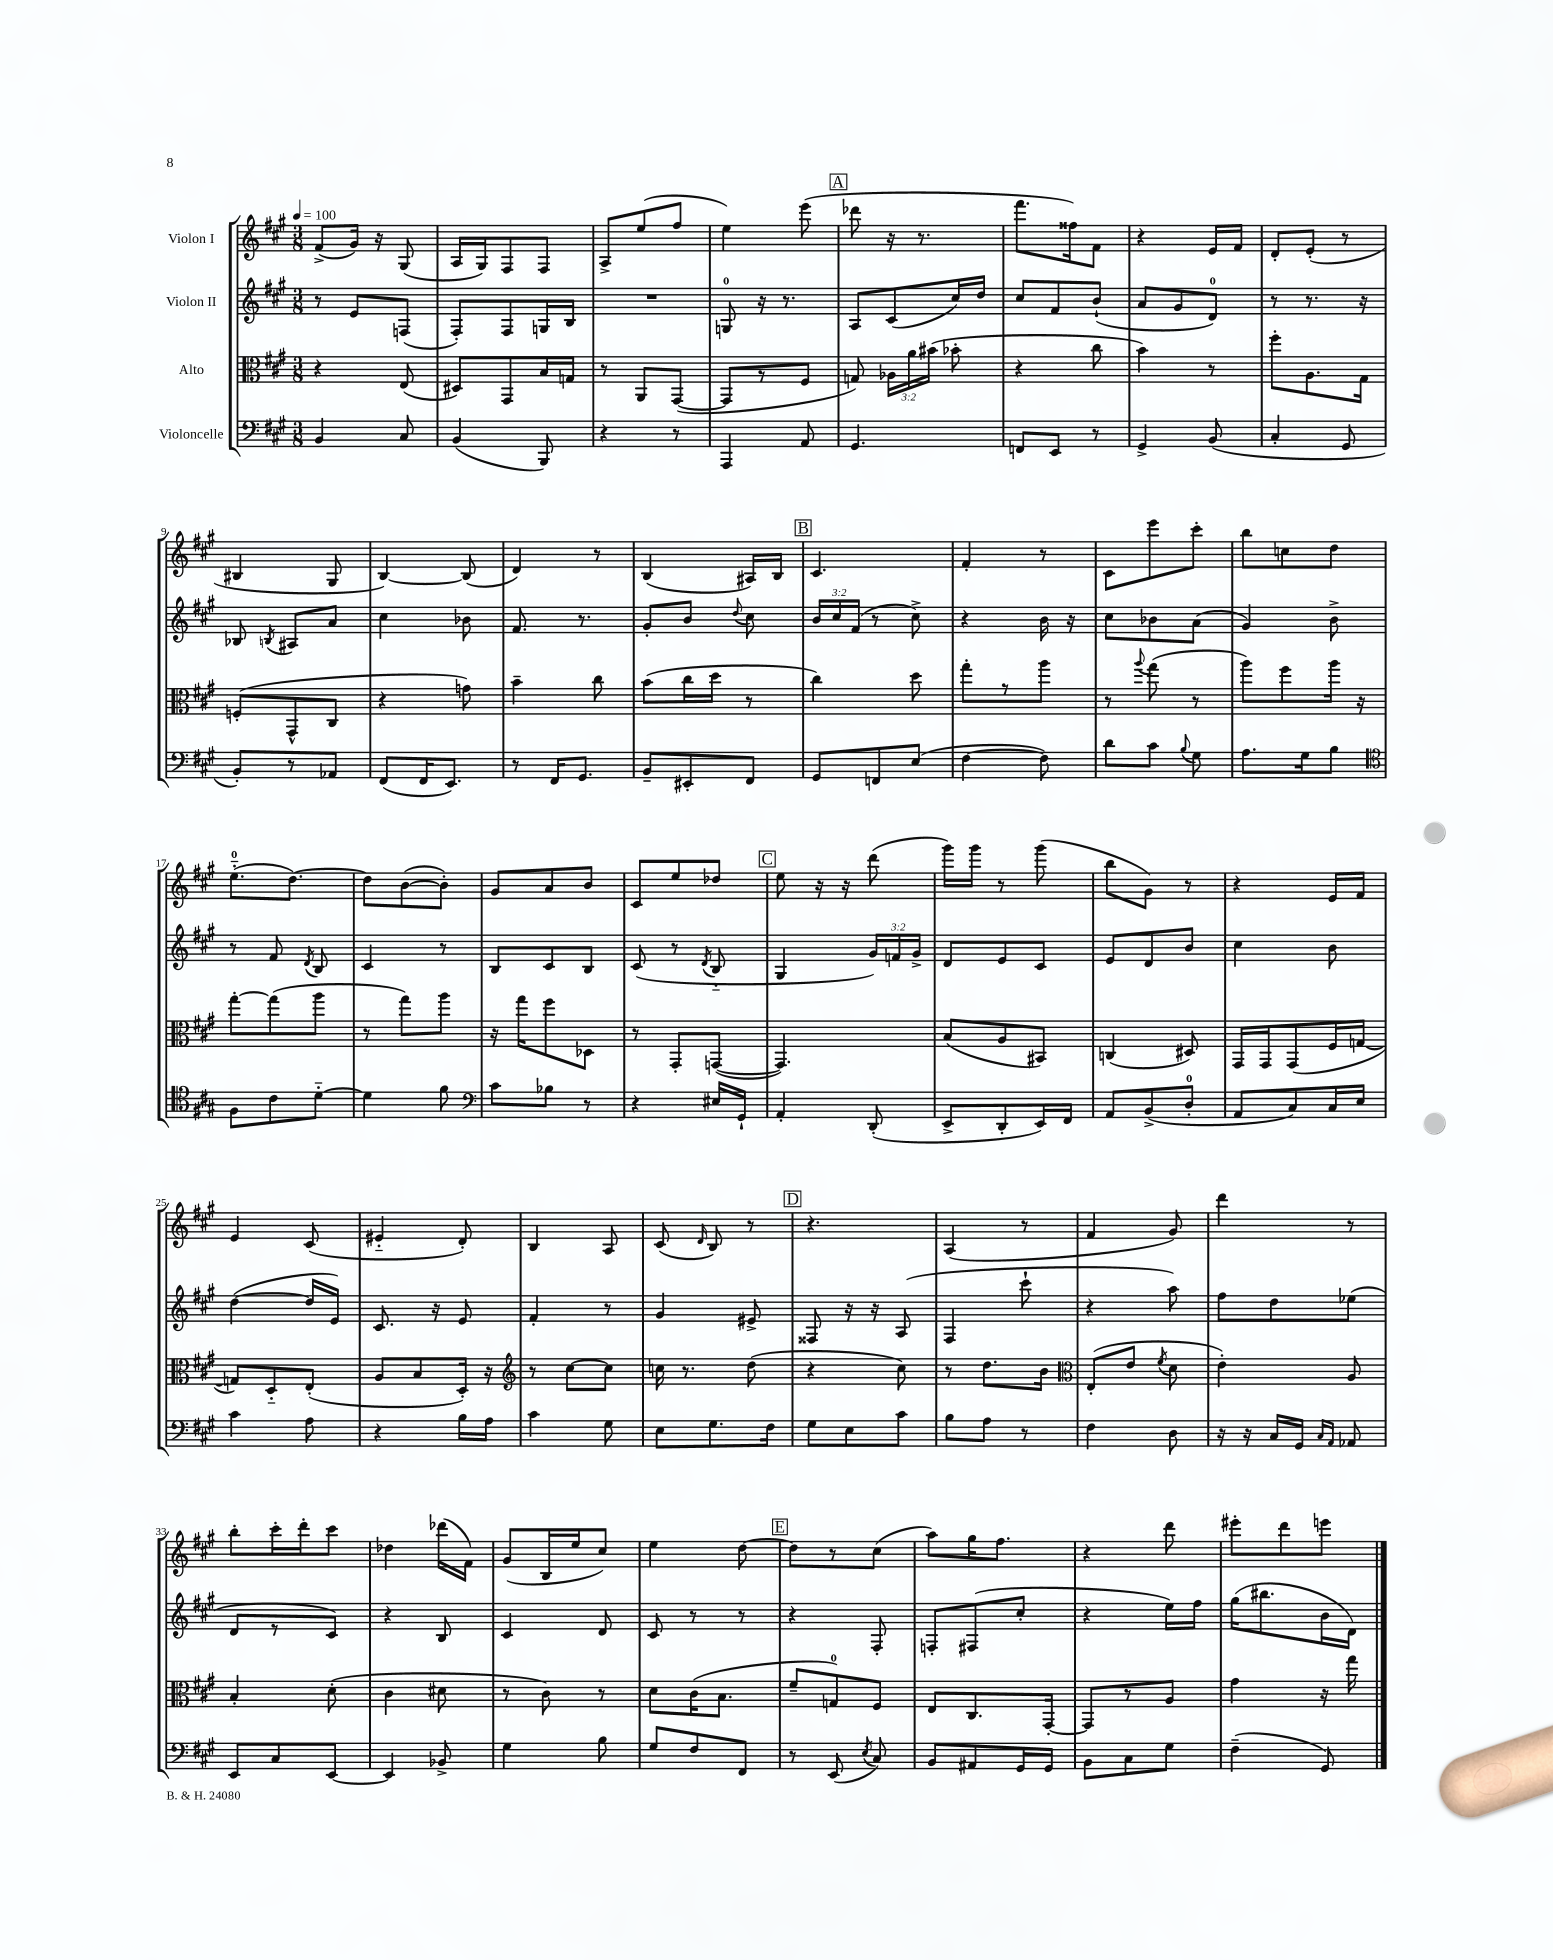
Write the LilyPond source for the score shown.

<<
\new StaffGroup <<
\new Staff = "s0" \with { instrumentName = "Violon I" } {
    \clef treble \key a \major \numericTimeSignature \time 3/8 \tempo 4 = 100
    \autoBeamOff fis'8[->( gis'16]) r16 gis8( |
    a16[ gis16) fis8 fis8] |
    a8[-> e''8( fis''8] |
    e''4) e'''8( |
    \mark \markup { \box "A" } des'''8 r16 r8. |
    fis'''8.[ fisis''16) fis'8] |
    r4 e'16[ fis'16] |
    d'8[-. e'8]-.( r8 |
    bis4 gis8 |
    b4~) b8( |
    d'4) r8 |
    b4( ais16[) b16] |
    \mark \markup { \box "B" } cis'4. |
    fis'4-. r8 |
    cis'8[ e'''8 cis'''8]-. |
    b''8[ c''8 d''8] |
    e''8.[-0-_( d''8.]~) |
    d''8[ b'8~( b'8]-.) |
    gis'8[ a'8 b'8] |
    cis'8[ e''8 des''8] |
    \mark \markup { \box "C" } e''8 r16 r16 d'''8( |
    gis'''16[) gis'''16] r8 gis'''8( |
    b''8[ gis'8]) r8 |
    r4 e'16[ fis'16] |
    e'4 cis'8( |
    eis'4-_ d'8-.) |
    b4 a8 |
    cis'8( \grace { d'16 } b8) r8 |
    \mark \markup { \box "D" } r4. |
    a4( r8 |
    fis'4 gis'8) |
    d'''4 r8 |
    b''8[-. cis'''16-. d'''16-. cis'''8] |
    des''4 des'''16[( fis'16]) |
    gis'8[( b16 e''16 cis''8]) |
    e''4 d''8~ |
    \mark \markup { \box "E" } d''8[ r8 cis''8]( |
    a''8[) gis''16 fis''8.] |
    r4 d'''8 |
    eis'''8[-. d'''8 e'''8] \bar "|." |
}
\new Staff = "s1" \with { instrumentName = "Violon II" } {
    \clef treble \key a \major \numericTimeSignature \time 3/8 \override Staff.TupletNumber.text = #tuplet-number::calc-fraction-text
    \autoBeamOff r8 e'8[ f8]( |
    fis8[-.) fis8 g16 b16] |
    R4. |
    g8-0 r16 r8. |
    \mark \markup { \box "A" } a8[ cis'8( cis''16) d''16] |
    cis''8[ fis'8 b'8]-!( |
    a'8[ gis'8 d'8]-0) |
    r8 r8. r16 |
    bes8 \acciaccatura { b8 } ais8[ a'8] |
    cis''4 bes'8 |
    fis'8. r8. |
    gis'8[-. b'8] \appoggiatura { d''8 } cis''8 |
    \mark \markup { \box "B" } \tuplet 3/2 { b'16[ cis''16 fis'16]( } r8 cis''8->) |
    r4 b'16 r16 |
    cis''8[ bes'8 a'8]( |
    gis'4) b'8-> |
    r8 fis'8 \acciaccatura { d'8 } b8 |
    cis'4 r8 |
    b8[ cis'8 b8] |
    cis'8( r8 \acciaccatura { d'8 } b8-_ |
    \mark \markup { \box "C" } gis4 \tuplet 3/2 { gis'16[) f'16 gis'16]-> } |
    d'8[ e'8 cis'8] |
    e'8[ d'8 b'8] |
    cis''4 b'8 |
    d''4~( d''16[ e'16]) |
    cis'8. r16 e'8 |
    fis'4-. r8 |
    gis'4 eis'8-> |
    \mark \markup { \box "D" } fisis8 r16 r16 a8( |
    fis4 cis'''8-! |
    r4 a''8) |
    fis''8[ d''8 ees''8]( |
    d'8[ r8 cis'8]) |
    r4 b8 |
    cis'4 d'8 |
    cis'8 r8 r8 |
    \mark \markup { \box "E" } r4 fis8-. |
    f8[-. fis8( cis''8]-. |
    r4 e''16[) fis''16] |
    gis''16[( bis''8. b'16 d'16]) \bar "|." |
}
\new Staff = "s2" \with { instrumentName = "Alto" } {
    \clef alto \key a \major \numericTimeSignature \time 3/8 \override Staff.TupletNumber.text = #tuplet-number::calc-fraction-text
    \autoBeamOff r4 e8( |
    dis8[) gis,8 b16 g16] |
    r8 a,8[ gis,8]~( |
    gis,8[ r8 fis8] |
    \mark \markup { \box "A" } g8) \tuplet 3/2 { aes16[ a'16 bis'16]( } bes'8-. |
    r4 cis''8 |
    b'4) r8 |
    fis''8[-. a8. gis16] |
    f8[-.( gis,8-^ cis8] |
    r4 g'8) |
    b'4-- cis''8 |
    b'8[( cis''16 d''16] r8 |
    \mark \markup { \box "B" } cis''4) d''8 |
    gis''8[-. r8 a''8] |
    r8 \appoggiatura { a''8 } gis''8( r8 |
    a''8[) fis''8 a''16] r16 |
    gis''8[~-. gis''8( a''8] |
    r8 gis''8[) a''8] |
    r16 gis''16[ fis''8 des8] |
    r8 gis,8[-. g,8]~( |
    \mark \markup { \box "C" } g,4.) |
    b8[( a8 bis,8]) |
    c4( dis8) |
    gis,16[ gis,16 gis,8( fis16 g16]~ |
    g8[) d8-_ e8]-.( |
    a8[ b8 d16]-.) r16 |
    \clef treble r8 cis''8[~ cis''8] |
    c''16 r8. d''8( |
    \mark \markup { \box "D" } r4 cis''8) |
    r8 d''8.[ b'16] |
    \clef alto e8[-.( e'8] \acciaccatura { fis'8 } d'8 |
    e'4-.) a8 |
    b4-. d'8-.( |
    cis'4 dis'8 |
    r8 cis'8) r8 |
    d'8[ cis'16( b8.] |
    \mark \markup { \box "E" } fis'8[-- g8-0) fis8] |
    e8[ cis8. gis,16]~-. |
    gis,8[ r8 a8] |
    gis'4 r16 gis''16 \bar "|." |
}
\new Staff = "s3" \with { instrumentName = "Violoncelle" } {
    \clef bass \key a \major \numericTimeSignature \time 3/8
    \autoBeamOff b,4 cis8 |
    b,4( b,,8) |
    r4 r8 |
    a,,4 a,8 |
    \mark \markup { \box "A" } gis,4. |
    f,8[ e,8] r8 |
    gis,4-> b,8( |
    cis4-. gis,8 |
    b,8[-.) r8 aes,8] |
    fis,8[( fis,16 e,8.]) |
    r8 fis,16[ gis,8.] |
    b,8[-- eis,8-. fis,8] |
    \mark \markup { \box "B" } gis,8[ f,8 e8]( |
    fis4~ fis8) |
    d'8[ cis'8] \appoggiatura { b8 } gis8 |
    a8.[ gis16 b8] |
    \clef tenor fis8[ cis'8 d'8]~-_ |
    d'4 fis'8 |
    \clef bass cis'8[ bes8] r8 |
    r4 eis16[ gis,16]-! |
    \mark \markup { \box "C" } a,4-. d,8-.( |
    e,8[-> d,8-. e,16) fis,16] |
    a,8[ b,8->( d8]-0-. |
    a,8[ cis8) cis16 e16] |
    cis'4 a8 |
    r4 b16[ a16] |
    cis'4 gis8 |
    e8[ gis8. fis16] |
    \mark \markup { \box "D" } gis8[ e8 cis'8] |
    b8[ a8] r8 |
    fis4 d8 |
    r16 r16 cis16[ gis,16] \grace { cis16[ a,16] } aes,8 |
    e,8[ cis8 e,8]~ |
    e,4 bes,8-> |
    gis4 b8 |
    gis8[ fis8 fis,8] |
    \mark \markup { \box "E" } r8 e,8( \acciaccatura { e8 } cis8) |
    b,8[ ais,8 gis,16 gis,16] |
    b,8[ cis8 gis8] |
    fis4--( gis,8) \bar "|." |
}
>>
>>
